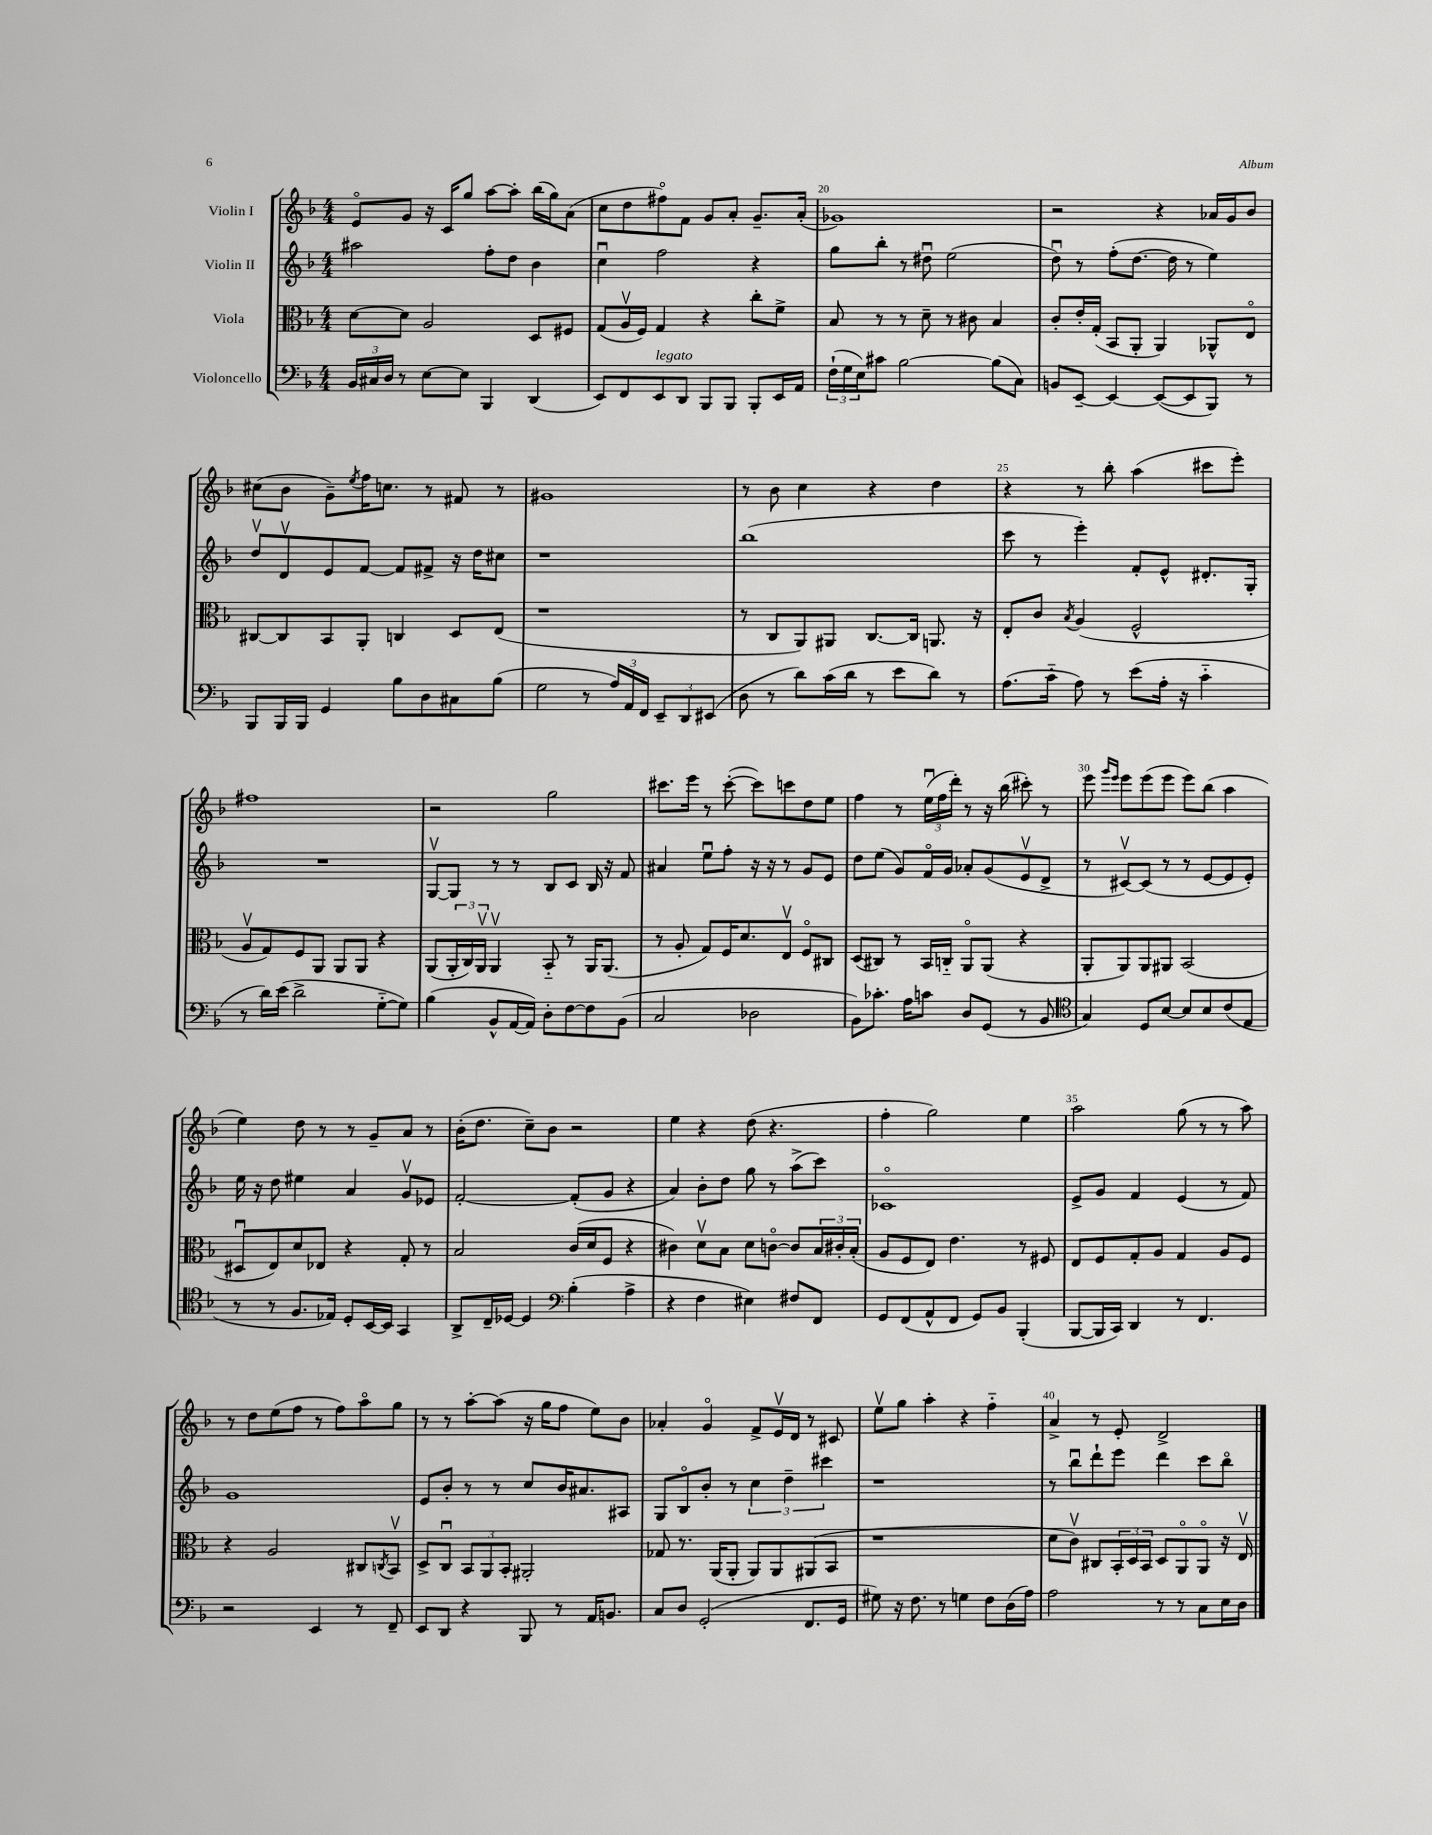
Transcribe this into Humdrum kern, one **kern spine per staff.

**kern	**kern	**kern	**kern
*staff4	*staff3	*staff2	*staff1
*clefF4	*clefC3	*clefG2	*clefG2
*k[b-]	*k[b-]	*k[b-]	*k[b-]
*M4/4	*M4/4	*M4/4	*M4/4
24BB-/LL	[8d\L	2aa#\	8eo/L
24C#/	.	.	.
24D/JJ	.	.	.
8r	8d\]J	.	8g/J
[8E\L	2A/	.	16r
.	.	.	16c/LK
8E\]J	.	.	8gg/J
4BBB-/	.	8ff'\L	[8aa\L
.	.	8dd\J	8aa'\]J
(4DD/	8D/L	4b-\	(16bb-\LL
.	.	.	16gg\J)
.	8F#/J	.	(8a\J
=	=	=	=
8EE/L)	(8G/L	4ccu\	8cc\L
8FF/	16Av/L	.	8dd\
.	16F/JJ)	.	.
8EE/	4G/	2ff\	8ff#o\)
8DD/J	.	.	8f\J
8BBB-/L	4r	.	8g/L
8BBB-/J	.	.	8a'/J
8BBB-'/L	8cc'\L	4r	8.g~/L
16EE/L	8f^\J	.	.
16AA/JJ	.	.	(16a'/Jk
=	=	=	=
(24F`\LL	8B-/	8gg\L	1g-)
24G\	.	.	.
24E\J)	.	.	.
8c#\J	8r	8bb-'\J	.
[2B-\	8r	8r	.
.	8d~\	8dd#u\	.
.	8r	(2ee\	.
.	8c#\	.	.
(8B-\]L	4B-/	.	.
8C\J)	.	.	.
=	=	=	=
8BB/L	8c'/L	8ddu\)	2r
[8EE~/J	16e'/L	8r	.
.	(16G'/JJ	.	.
4EE/_	8BB-/L	(8ff'\L	.
.	8AA'/J	[8.dd\J	.
(8EE/_L	4AA/)	.	4r
.	.	16dd\]	.
8EE/]	.	8r	.
8BBB-/J)	8AA-^^/L	4ee\)	16a-/LL
.	.	.	16g/J
8r	8Eo/J	.	8b-/J
=	=	=	=
8BBB-/L	[8C#/L	8ddv/L	(8cc#\L
16BBB-/L	8C#/]	8dv/	8b-\J
16BBB-/JJ	.	.	.
4GG/	8BB-/	8e/	8g~\L)
.	.	.	8qee/
.	8AA'/J	[8f/J	16ff\K
.	.	.	8.cc\J
8B-\L	4C/	8f/]L	.
8D\	.	8f#^/J	8r
8C#\	8D/L	16r	8f#/
.	.	16dd\LK	.
(8B-\J	(8E/J	8cc#\J	8r
=	=	=	=
2G\	1r	1r	1g#
8r	.	.	.
24A/LL)	.	.	.
24AA/	.	.	.
24FF/JJ	.	.	.
12EE~/L	.	.	.
12DD/	.	.	.
(12EE#/J	.	.	.
=	=	=	=
8D\	8r	(1bb-	8r
8r	8C/L	.	8b-\
8d\L)	8AA/)	.	4cc\
(16c\L	8AA#/J	.	.
16d\JJ	.	.	.
8r	[8.C/L	.	4r
8e\L	.	.	.
.	16C/]Jk	.	.
8d\J)	8.AA/	.	4dd\
8r	.	.	.
.	16r	.	.
=	=	=	=
(8.A\L	8E'/L	8ccc\	4r
.	8c/J	8r	.
16c'~\Jk	.	.	.
.	8qB-/	.	.
8A\)	(4A/	4eee'\)	8r
8r	.	.	8bb-'\
(8e\L	2F^^/	8f'/L	(4aa\
16A'\Jk	.	8e^^/J	.
16r	.	.	.
4c'~\	.	8.d#'/L	8ccc#\L
.	.	.	8eee'\J)
.	.	16G'/Jk	.
=	=	=	=
8r	8Av/L	1r	1ff#
16d\LL)	8G/)	.	.
(16e\JJ	.	.	.
2d^\	8F/	.	.
.	8AA/J	.	.
.	8AA/L	.	.
.	8AA/J	.	.
[8G'~\L	4r	.	.
8G\]J)	.	.	.
=	=	=	=
(4B-\	(8AA/L	[8Gv/L	2r
.	24AA'/L	8G/]J	.
.	24C/)	.	.
.	24AAv/JJ	.	.
8BB-^^/L	4AAv/	8r	.
[16AA/L	.	8r	.
16AA/]JJ)	.	.	.
8D'\L	8BB-'~/	8B-/L	2gg\
[8F\	8r	8c/J	.
8F\]	16AA/LK	16B-/	.
.	(8.AA/J	16r	.
(8BB-\J	.	8f/	.
=	=	=	=
2C/	8r	4a#/	8.ccc#\L
.	8A'/	.	.
.	.	.	16eee\Jk
.	8G/L)	8eeu\L	8r
.	16F/K	8ff'\J	([8ccc#'\
.	8.d/	.	.
2D-\	.	16r	8ccc#\]L)
.	.	16r	.
.	8Ev/J	8r	8ccc\
.	8Fo/L	8g/L	8dd\
.	8C#/J	8e/J	8ee\J
=	=	=	=
8BB-\L)	(8D/L	8dd\L	4ff\
8.c-'\J	8C#/J)	(8ee\J	.
.	8r	8g/L)	8r
16A\LK	.	.	.
8c\J	16BB-/LL	16fo/L	(24eeu\LL
.	.	.	24ff\
.	16C'~/JJ	16g/JJ	.
.	.	.	24ddd'\JJ)
8D/L	8AAo/L	8a-'/L	8r
(8GG/J	(8AA/J	(8g/	16r
.	.	.	(16bb-\
8r	4r	8ev/	8ccc#'\)
8BB-/	.	8d^/J	8r
=	=	=	=
*clefC4	*	*	*
4G/)	8AA'/L	8r	8eee\
.	.	.	16qqggg/LL
.	.	.	16qqeee/JJ
.	8AA/)	[8c#v/L)	8eee\L
8D/L	8AA/	(8c#/]J	(8eee\
[8B-/J	8AA#/J	8r	8eee\J
8B-/]L	(2BB-/	8r	8eee\L)
8B-/	.	[8e/L	(8bb-\J
(8c/	.	8e/]	4aa\
8E/J	.	8e'/J)	.
=	=	=	=
8r	8D#u/L	16ee\	4ee\)
.	.	16r	.
8r	8E/)	8dd\	.
8.F/L	8d/	4ee#\	8dd\
.	8E-/J	.	8r
16E-/Jk)	.	.	.
8D'/L	4r	4a/	8r
[16BB-/L	.	.	8g~/L
16BB-/]JJ	.	.	.
4GG/	8G'/	8gv/L	8a/J
.	8r	8e-/J	8r
=	=	=	=
8AA^/L	2B-/	[2f'/	(16b-'\LK
.	.	.	8.dd\J
16C~/L	.	.	.
[16D-/JJ	.	.	.
4D-/]	.	.	8cc~\L)
.	.	.	8b-\J
*clefF4	*	*	*
(4B-'\	(16c/LL	(8f'/]L	2r
.	16d/J	.	.
.	8F/J	8g/J	.
4A^\	4r	4r	.
=	=	=	=
4r	4c#\)	4a/)	4ee\
4F\	8dv\L	8b-'\L	4r
.	8B-\J	8dd\J	.
4E#\)	8d\L	8gg\	(8dd\
.	[8co\J	8r	4.r
8F#/L	8c/]L	(8aa^\L	.
8FF/J	24B-/L	8ccc\J)	.
.	24c#'/	.	.
.	(24B-'/JJ	.	.
=	=	=	=
8GG/L	8A/L	1c-o	4ff'\
(8FF/	8F/	.	.
8AA^^/	8E/J)	.	2gg\)
8FF/J	4.e\	.	.
8GG/L)	.	.	.
8BB-/J	.	.	.
(4BBB-'/	8r	.	4ee\
.	8F#/	.	.
=	=	=	=
[8BBB-/L	8E/L	8e^/L	2aa\
16BBB-/]L	8F/	8g/J	.
16CC/JJ)	.	.	.
4DD/	8G'/	4f/	.
.	8A/J	.	.
8r	4G/	(4e/	(8gg\
4.FF/	.	.	8r
.	8A/L	8r	8r
.	8F/J	8f/)	8aa\)
=	=	=	=
2r	4r	1g	8r
.	.	.	8dd\L
.	2A/	.	(8ee\
.	.	.	8ff\J
4EE/	.	.	8r
.	.	.	8ff\L)
8r	8C#/L	.	8aao\
.	8qC/	.	.
8FF~/	8BB-v/J	.	8gg\J
=	=	=	=
8EE/L	8D^/L	8e/L	8r
8DD/J	8Cu/J	8b-'/J	8r
4r	12BB-/L	8r	[8aa'\L
.	12AA/	.	.
.	.	8r	(8aa\]J
.	12BB-'/J	.	.
8BBB-/	2AA#'/	8cc/L	16r
.	.	.	16gg\LK
8r	.	16b-/K	8ff\J
.	.	8.a#/	.
16AA/LK	.	.	8ee\L)
8.BB/J	.	.	.
.	.	8A#/J	8b-\J
=	=	=	=
8C/L	8G-/	8G/L	4a-'/
8D/J	8.r	8B-o/	.
(2GG'/	.	8b-'/J	4go/
.	(16AA/LK	.	.
.	8AA'/J	8r	.
.	8AA/L)	6cc\	8f^/L
.	8AA/	.	16ev/L
.	.	6dd~\	.
.	.	.	16d/JJ
8.FF/L	(8AA#/	.	8r
.	.	6ccc#\	.
.	8BB-/J	.	8c#/
16GG/Jk	.	.	.
=	=	=	=
8G#\)	1r	1r	8eev\L
16r	.	.	8gg\J
8.F\	.	.	.
.	.	.	4aa'\
8r	.	.	.
4G\	.	.	4r
8F\L	.	.	4ff'~\
(16D\L	.	.	.
16A\JJ)	.	.	.
=	=	=	=
2A\	8d\L	8r	4a^/
.	8cv\J)	8bb-u\L	.
.	8C#/L	8ddd`\	8r
.	24BB-'/L	8eee\J	8e'/
.	24D/	.	.
.	24BB-/JJ	.	.
8r	8D/L	4ddd\	2d^/
8r	8AAo/	.	.
8C\L	8AAo/J	8ccc\L	.
16E\L	16r	8bb-o\J	.
16D\JJ	16Ev/	.	.
==	==	==	==
*-	*-	*-	*-
